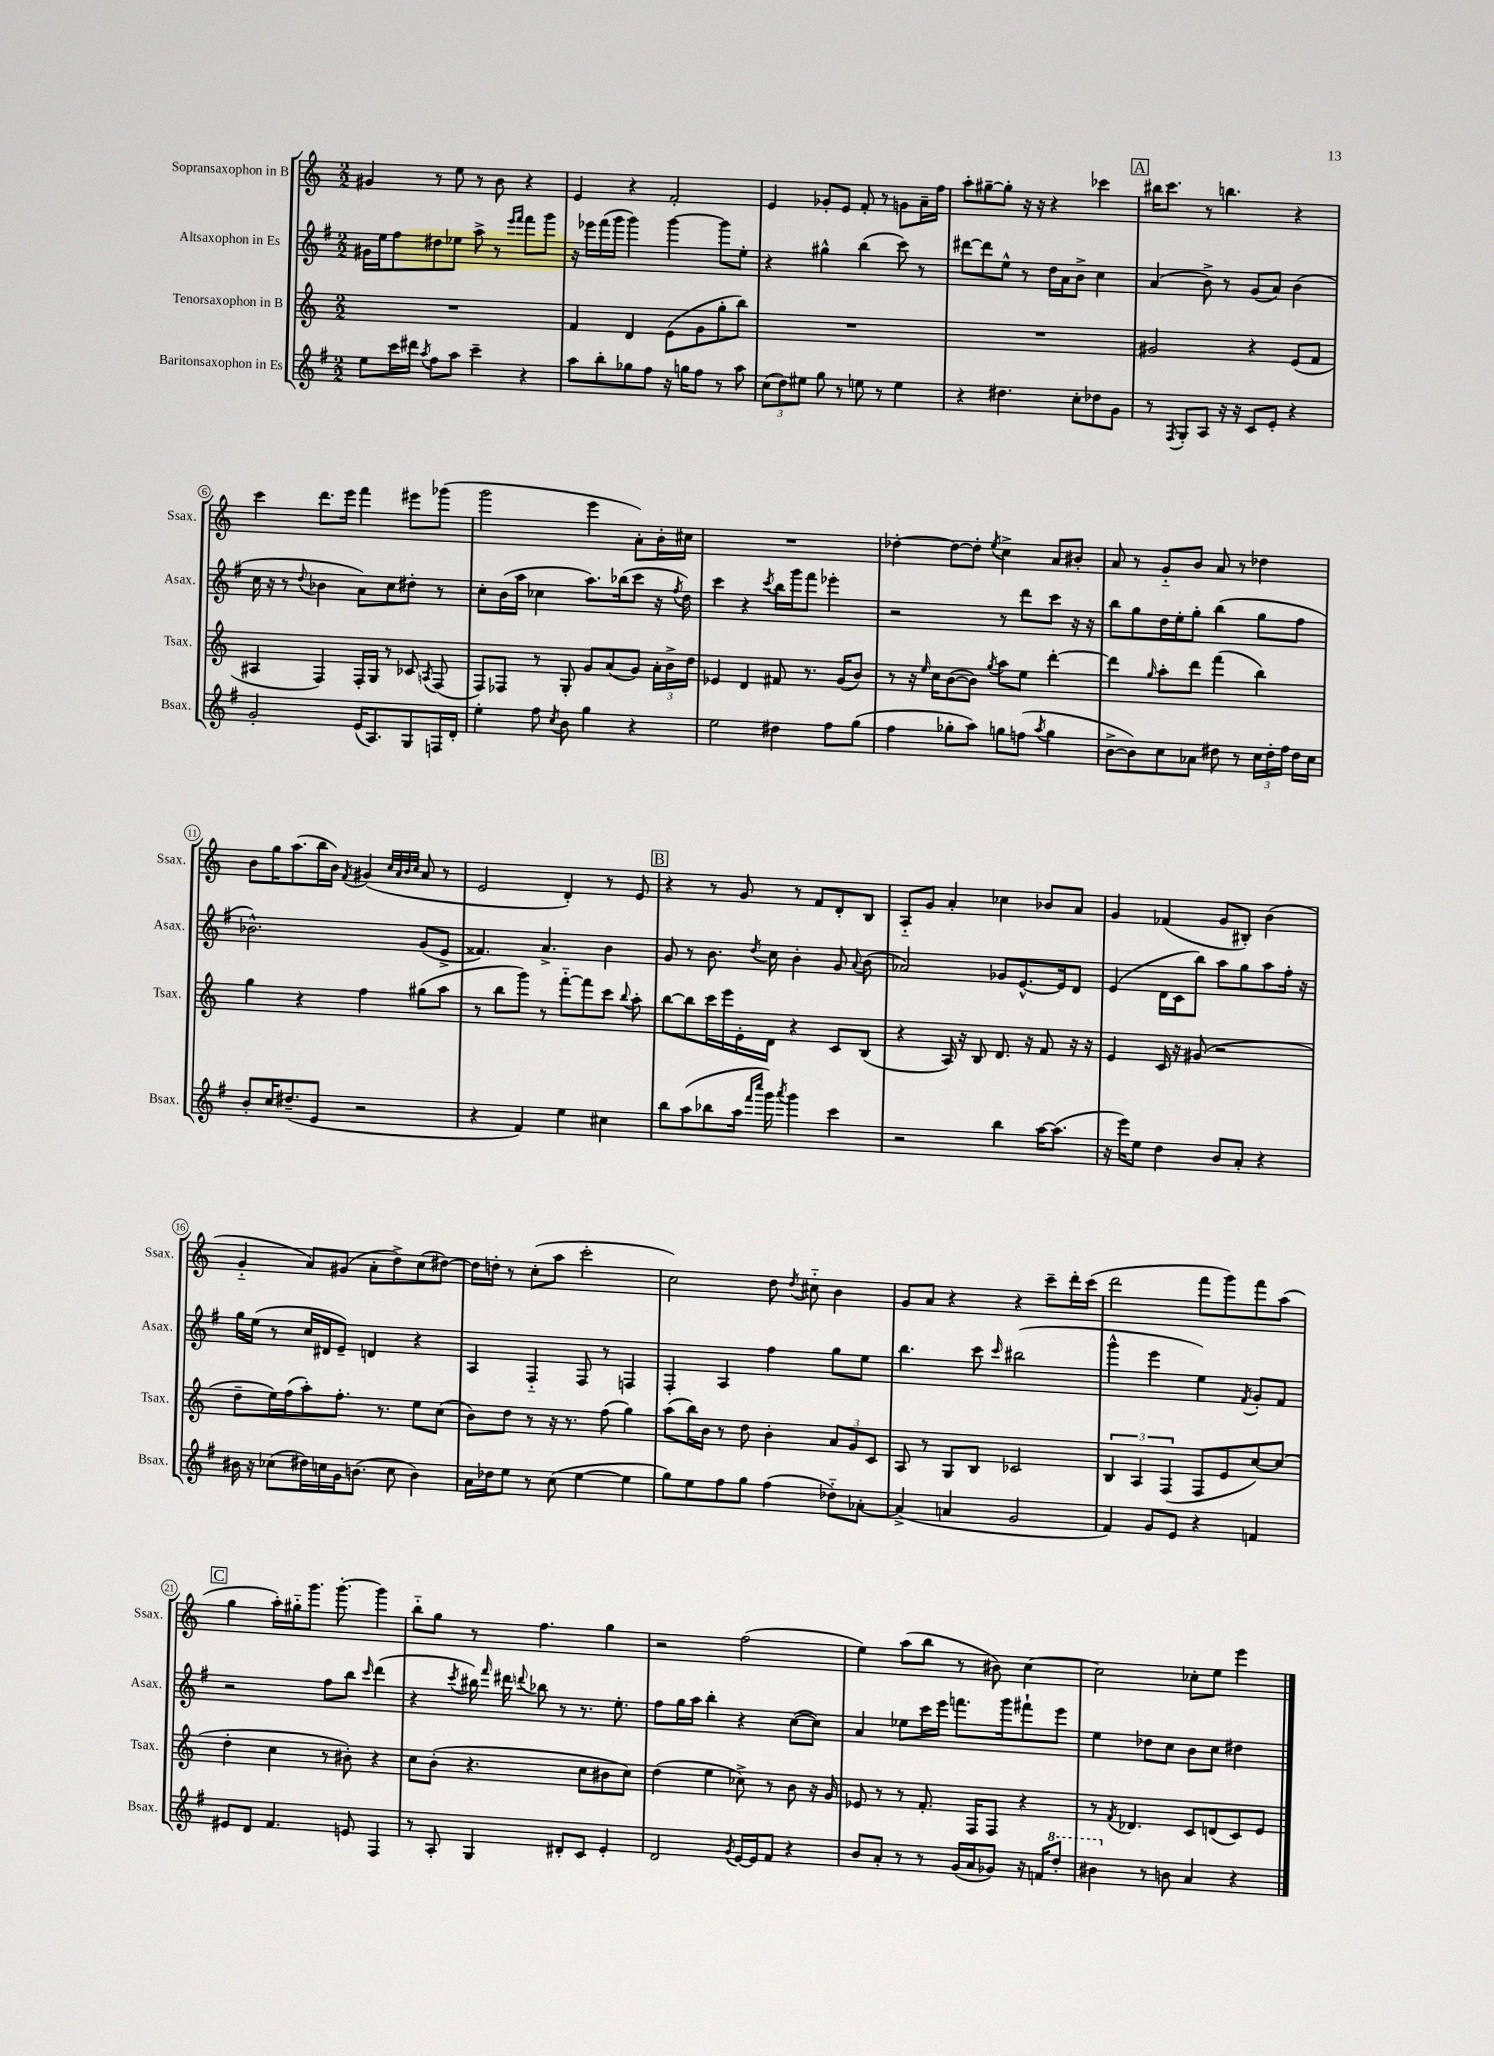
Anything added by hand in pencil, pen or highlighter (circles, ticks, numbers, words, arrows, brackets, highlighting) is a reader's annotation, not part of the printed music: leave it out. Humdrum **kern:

**kern	**kern	**kern	**kern
*staff4	*staff3	*staff2	*staff1
*clefG2	*clefG2	*clefG2	*clefG2
*k[f#]	*k[]	*k[f#]	*k[]
*M2/2	*M2/2	*M2/2	*M2/2
8ee\L	1r	16g#\LL	4g#/
.	.	16ee\J	.
16ccc\L	.	8ff#\	.
16ddd#\JJ	.	.	.
8qaa/	.	.	.
8ff#\L	.	8dd#\	8r
8aa\J	.	8ee-\J	8ee\
4ccc~\	.	8aa^\	8r
.	.	8r	8b\
.	.	16qqeee/LL	.
.	.	16qqfff#/JJ	.
4r	.	8fff#\L	4r
.	.	8ggg\J	.
=	=	=	=
8aa\L	4f/	16r	4e/
.	.	16eee-\LL	.
8bb'\	.	(16fff#\	.
.	.	16ggg\JJ	.
8gg-\	4d/	4ggg\)	4r
8ff#\J	.	.	.
16r	(8e\L	[4ggg\	2f'/
16gg\LK	.	.	.
8ff#\J	8g\	.	.
8r	8gg'\	8ggg\]L	.
8aa\	8bb\J)	8ee'\J	.
=	=	=	=
(12cc\L	1r	4r	4e/
12dd\)	.	.	.
12ee#\J	.	.	.
8gg\	.	4gg#^^\	8g-'/L
8r	.	.	8e/J
8ee\	.	(4bb\	8f'/
8r	.	.	8r
4ee\	.	8ccc\)	8g\L
.	.	8r	16a~\L
.	.	.	16ff\JJ
=	=	=	=
4r	1r	[8ddd#\L	8aa'\L
.	.	8ddd#\]	[8gg#~\
4.dd#\	.	8ee^^\J	8gg#'\]J
.	.	8r	16r
.	.	.	16r
.	.	16dd\LL	4r
.	.	16a\J	.
8cc'\L	.	8b^\J	.
8dd-\	.	4cc\	4ccc-\
8g\J	.	.	.
=	=	=	=
8r	2g#/	(4a/	16bb#\LK
.	.	.	8.ccc\J
8qF#/	.	.	.
8G'/L	.	.	.
8A/J	.	8b^\)	8r
16r	.	8r	4.bb\
16r	.	.	.
8c/L	4r	(8g/L	.
8e'/J	.	8a/J)	.
4r	(8e/L	(4b\	4r
.	8f/J	.	.
=	=	=	=
2g'/	4A#/	16cc\	4ccc\
.	.	16r	.
.	.	8r	.
.	.	8qqdd/	.
.	4F/)	4b-\	8.ddd\L
.	.	.	16eee\Jk
(16e/LK	16F'/LL	8a\L)	4fff\
8.A/)	16G/JJ	.	.
.	8r	8cc\	.
8G/	8c-/	8dd#'\J	8eee#\L
.	8qA/	.	.
16F/L	(8F/	8r	(8ggg-\J
16d'/JJ	.	.	.
=	=	=	=
4ee'\	8F/L)	8cc'\L	2ggg\
.	8F-/J	(16b\L	.
.	.	16aa\JJ	.
8ff#\	8r	4cc-\	.
8qcc/	.	.	.
8b\	8G'/	.	.
4gg\	8g/L	8.aa\L)	4eee\
.	(8a/	.	.
.	.	(16bb-\k	.
4r	8g/J)	8ccc\J	8a'\L)
.	24a'\LL	16r	16b'\L
.	24b^\	.	.
.	.	8qff#/	.
.	.	16dd\)	16cc#\JJ
.	24dd\JJ	.	.
=	=	=	=
2ee\	4e-/	4ccc\	1r
.	4d/	4r	.
.	.	8qccc/	.
4dd#\	8f#/	16bb\LL	.
.	.	16ggg\J	.
.	8.r	8fff#\J	.
8ff#\L	.	4eee-'\	.
.	(16g/LK	.	.
(8gg\J	8b/J)	.	.
=	=	=	=
4ff#\	8r	2r	[4dd-'\
.	16r	.	.
.	16qqee/	.	.
.	16cc\LK	.	.
8gg-'\L	([8b\	.	8dd-\_L
8aa\J)	8b\]J)	.	8dd-'\]J
.	8qgg/	.	8qee/
8gg\L	8aa\L	8r	4cc^\
(8ff\J	8ee\J	8ddd\L	.
8qaa/	.	.	.
4gg\	[4ddd'\	8ccc\J	8a/L
.	.	16r	8b#'/J
.	.	16r	.
=	=	=	=
[8b^\L	4ddd\]	8bb\L	8a/
8b\])	.	8gg\	8r
.	16qqgg/	.	.
8cc\	8aa'\L	16dd\L	8g'~/L
.	.	16ee'\J	.
8a-\J	8ddd\J	8gg'\J	8b/J
8dd#\	(4fff\	(4bb\	8a/
8r	.	.	8r
24cc\LL	4bb\)	8gg\L	4dd-\
24dd#'\	.	.	.
24ff#\JJ	.	.	.
16dd#\LL	.	8ff#\J	.
16cc\JJ	.	.	.
=	=	=	=
8b'/L	4gg\	2.b-^^\)	8b\L
16cc/K	.	.	16gg\K
(8.dd#~/	.	.	(8.aa\
.	4r	.	.
8e/J	.	.	16bb\L
.	.	.	16b\JJ)
.	.	.	8qf/
2r	4ff\	.	(4g#/
.	.	.	32qqcc/LLL
.	.	.	32qqa/
.	.	.	32qqb/
.	.	.	32qqcc/JJJ
.	(8gg#\L	(8g/L	8a/
.	8aa\J	8e^/J	8r
=	=	=	=
4r	8r	4.f##/)	2e/
.	8bb\L	.	.
4f#/)	8ggg\J)	.	.
.	8r	4.a^/	.
4ee\	[8fff'~\L	.	4d'/)
.	8fff\]	.	.
4cc#\	8ccc\J	4b\	8r
.	8qqbb/	.	.
.	8aa'\	.	8e/
=	=	=	=
8bb\L	[8bb\L	8g/	4r
(8aa\	8bb\]	8r	.
8bb-\	16ccc\L	8.b\	8r
.	16eee\	.	.
16aa\Jk	16e'\	.	8g/
16qqfff#/LL	.	.	.
16qqcccc/JJ	.	8qdd/	.
16ggg\)	16d\JJ	16cc\	.
8qaaa/	.	.	.
4ggg\	4r	4b'\	8r
.	.	.	8f/L
4ccc\	8c/L	8g/	8d'/
.	.	8qqa/	.
.	(8B/J	(8b\	8B/J
=	=	=	=
2r	4r	2a-/)	8A'~/L
.	.	.	8g/J
.	16A/)	.	4a'/
.	16r	.	.
.	8B/	.	.
4bb\	8.d/	8g-/L	4cc-\
.	.	[8.e^^/	.
.	16r	.	.
[16aa\LK	8f/	.	8b-/L
(8.aa\]J	.	16e/]k	.
.	16r	8d/J	8a/J
.	16r	.	.
=	=	=	=
16r	4e/	(4e/	4g/
16eee\LK)	.	.	.
8ee\J	.	.	.
4dd\	16c/	16d\LL	(4f-/
.	16r	16c\J	.
.	(8g#/	8bb\J)	.
8b/L	2r	8aa\L	8g/L
8a'/J	.	8gg\	8B#'/J)
4r	.	8aa\	(4b\
.	.	16ff#'\Jk	.
.	.	16r	.
=	=	=	=
16b#\	8dd~\L	16gg\LL	4g'~/
16r	.	(16ee\JJ	.
(8cc-\L	16ee\L)	8r	.
.	(16ff\J	.	.
16dd#\L)	8aa'\)	16cc/LL	8a/L)
16cc\	.	16d#/J	.
16g\J	8.ff'\J	8e~/J)	(8g#/J
(8.b\J	.	.	.
.	.	4d/	8a'\L
.	8.r	.	.
8cc\	.	.	8dd^\)
4b\)	8ee\L	4r	(8cc\
.	(8cc\J	.	[8dd#\J)
=	=	=	=
16a\LL	8b\L)	4A/	16dd#\]LL
16dd-\J	.	.	16dd'\JJ
8ee\J	8dd\J	.	8r
8r	8r	4F#'~/	(8cc'\L
(8cc\	16r	.	8aa\J
.	8.r	.	.
[4ee\	.	8F#/	2ccc'\
.	(8ff\	8r	.
4ee\]	4gg\)	4F/	.
=	=	=	=
8gg\L)	(8aa\L	4F#'/	2cc\)
8ee\	16bb\L)	.	.
.	16b\JJ	.	.
8ff#\	8r	4A/	.
8gg\J	8dd\	.	.
(4ff#\	4b'\	4ff#\	8dd\
.	.	.	8qdd/
.	.	.	8cc#'~\
8dd-'~\L)	12a/L	8gg\L	4b\
.	12g/	.	.
[8a-'\J	.	8ee\J	.
.	12c/J	.	.
=	=	=	=
(4a-^/]	8A/	4.bb\	8g/L
.	8r	.	8a/J
4a/	8G/L	.	4r
.	8B/J	8ccc\	.
.	.	16qqccc/	.
2g/	2c-/	(2bb#\	4r
.	.	.	8ccc~\L
.	.	.	16ddd'\L
.	.	.	(16ccc\JJ
=	=	=	=
4f#/)	6B/	4ggg^^\	2ddd\
.	6A/	.	.
8g/L	.	4eee\	.
.	(6F/	.	.
8e/J	.	.	.
4r	8F/L	4ee\)	8fff\L
.	8e/	.	8ggg\)
.	.	8qf#/	.
4f/	[8cc/)	8g'/L	8fff\
.	(8cc/]J	8f#/J	(8aa\J
=	=	=	=
8e#/L	4dd'\	2r	4gg\
8d/J	.	.	.
4.f#/	4cc\	.	16aa'\LL)
.	.	.	16gg#'~\J
.	.	.	8.ggg\J
.	8r	8ff#\L	.
.	.	.	[8.ggg'\
8e/	8b#'\)	8bb\J	.
.	.	16qqccc/	.
4F#/	4r	(4ddd\	4ggg\]
=	=	=	=
8r	8cc\L	4r	8bb'~\L
8A'/	(8b'\J	.	8gg\J
.	.	8qccc/	.
4G/	4.r	16bb#\)	8r
.	.	16qqfff#/	.
.	.	16ddd#\	.
.	.	8qqddd/	.
.	.	8bb-\	4.ff\
8d#'/L	.	8r	.
8c/J	8cc\L	8.r	.
4e'/	8b#\	.	4gg\
.	.	8.ee'\	.
.	8cc\J)	.	.
=	=	=	=
2d/	(4dd\	8ff#\L	2r
.	.	16gg\L	.
.	.	16aa\JJ	.
.	4ee\	4bb'\	.
8qg/	.	.	.
[16e/LL	8cc-^\)	4r	(2ff\
16e/]J	.	.	.
8f#/J	8r	.	.
4r	8b\	([8cc\L	.
.	16r	8cc\]J)	.
.	16g/	.	.
=	=	=	=
8b/L	8e-/	4a/	4ee\)
8a'/J	8r	.	.
8r	8r	8ee-\L	(8aa\L
8r	8.f'/	16ccc\L	8bb\J
.	.	16eee\JJ	.
(16g/LL	.	8.fff\L	8r
16a/J	16F/LK	.	.
8g-/J)	8F/J	.	8b#\)
.	.	16ggg\k	.
16r	4r	8fff#`\	[4cc\
16f/LK	.	.	.
8ddd'/J	.	8eee\J	.
=	=	=	=
4bb#\	8r	4ee\	2cc\]
.	8qf/	.	.
.	4.d-/	.	.
8r	.	8dd-\L	.
8b\	.	8cc\J	.
4a/	8c/L	8b\L	8cc-'\L
.	(8d/	8cc\J	8ee\J
4r	8c/)	4dd#\	4eee\
.	8e/J	.	.
==	==	==	==
*-	*-	*-	*-
